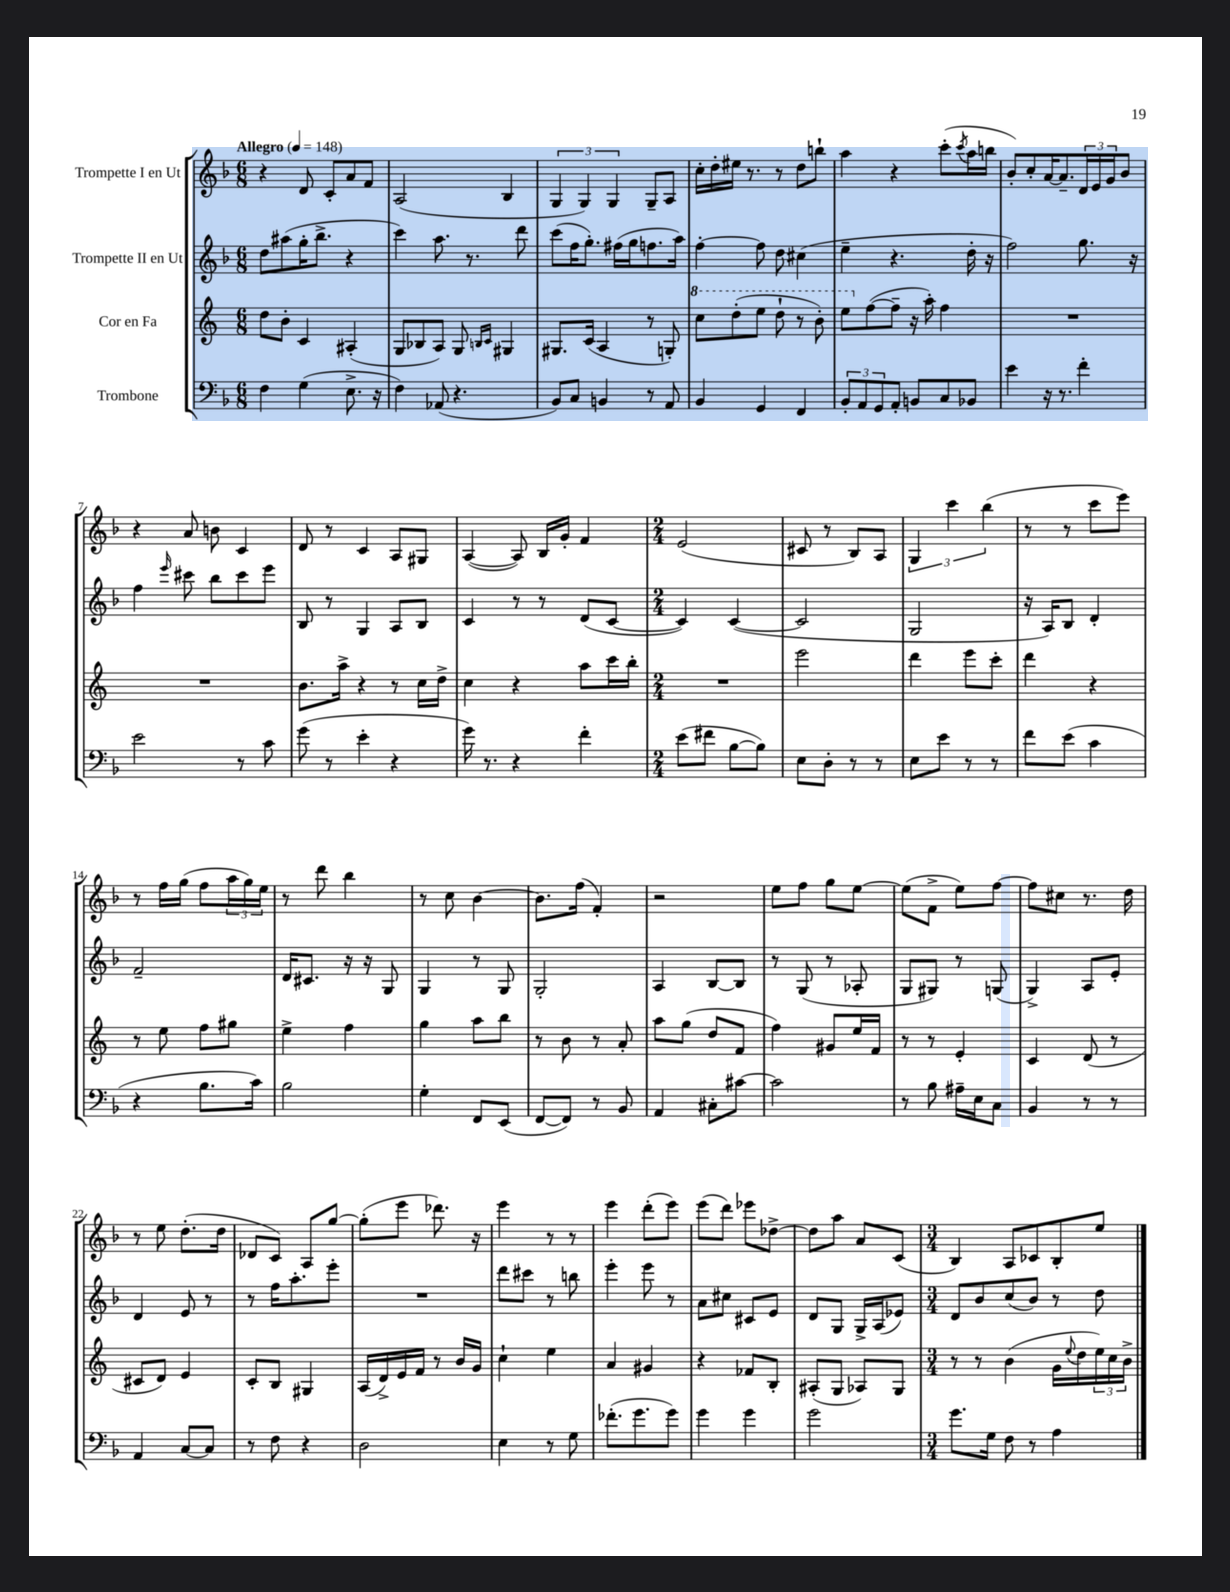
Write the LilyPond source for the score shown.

<<
\new StaffGroup <<
\new Staff = "s0" \with { instrumentName = "Trompette I en Ut" } {
    \clef treble \key f \major \numericTimeSignature \time 6/8 \tempo "Allegro" 4 = 148
    r4 d'8 c'8-. a'8 f'8 |
    a2( bes4 |
    \tuplet 3/2 { g4 g4) g4 } g8-- a8 |
    c''16-. d''16-. eis''16 r8. r8 d''8 b''8-! |
    a''4 r4 c'''8-.( \acciaccatura { c'''8 } a''16 b''16 |
    bes'8-.) c''8-. a'16~ a'8.-- \tuplet 3/2 { d'16 e'16 g'16 } bes'8 |
    r4 a'8 b'8 c'4 |
    d'8 r8 c'4 a8 gis8 |
    a4~( a8) bes16 g'16-. f'4 |
    \numericTimeSignature \time 2/4 e'2( |
    cis'8 r8 bes8) a8 |
    \tuplet 3/2 { g4 c'''4 bes''4( } |
    r8 r8 c'''8 e'''8) |
    r8 f''16 g''16( f''8 \tuplet 3/2 { a''16 g''16) e''16 } |
    r8 d'''8 bes''4 |
    r8 c''8 bes'4~ |
    bes'8. f''16( f'4-.) |
    r2 |
    e''8 f''8 g''8 e''8~ |
    e''8( f'8-> e''8) f''8~ |
    f''8 cis''8 r8. d''16 |
    r8 e''8 d''8.-.( d''16 |
    des'8 c'8) a8 g''8~ |
    g''8-.( e'''8 des'''8.) r16 |
    e'''4 r8 r8 |
    e'''4 d'''8-.( e'''8) |
    e'''8( d'''8) ees'''8 des''8~-> |
    des''8 a''8 a'8 c'8( |
    \numericTimeSignature \time 3/4 bes4) a8 ces'8 bes8-. e''8 \bar "|." |
}
\new Staff = "s1" \with { instrumentName = "Trompette II en Ut" } {
    \clef treble \key f \major \numericTimeSignature \time 6/8
    d''8 ais''8( g''16-. bes''8.-> r4 |
    c'''4) a''8. r8. d'''8 |
    c'''8( f''16 g''8.-.) fis''16( g''16 f''8. a''16) |
    f''4~-. f''8 d''8 cis''4( |
    e''4-- r4. d''16-. r16 |
    f''2) g''8. r16 |
    f''4 \grace { e'''16 } cis'''8 bes''8 cis'''8 e'''8 |
    bes8 r8 g4 a8 bes8 |
    c'4 r8 r8 d'8( c'8~ |
    \numericTimeSignature \time 2/4 c'4) c'4~( |
    c'2 |
    g2 |
    r16 a16) bes8 d'4-. |
    f'2-- |
    d'16 cis'8. r16 r16 g8 |
    g4 r8 g8 |
    g2-. |
    a4 bes8~ bes8 |
    r8 g8( r8 aes8-. |
    g8 gis8) r8 g8( |
    g4->) a8 e'8-. |
    d'4 e'8 r8 |
    r8 f''16 a''8.-. e'''8-. |
    R2 |
    d'''8 cis'''8 r8 b''8 |
    e'''4-. e'''8 r8 |
    a'8 cis''8 cis'8 e'8 |
    d'8 g8 g16-> a16( ees'8) |
    \numericTimeSignature \time 3/4 d'8 bes'8 c''8( bes'8) r8 d''8 \bar "|." |
}
\new Staff = "s2" \with { instrumentName = "Cor en Fa" } {
    \clef treble \key c \major \numericTimeSignature \time 6/8
    d''8 b'8-. c'4 ais4-.( |
    g8 bes8 a8) g8 \grace { b16 c'16 } gis4 |
    gis8. c'16( a4 r8 g8-.) |
    \ottava #1 c'''8 d'''8-.( e'''8 d'''8-! r8 b''8-.) |
    e'''8 \ottava #0 f''8~( f''8-- r16 a''16-.) f''4 |
    R2. |
    R2. |
    b'8. a''16-> r4 r8 c''16 d''16-> |
    c''4 r4 a''8 c'''16 b''16-. |
    \numericTimeSignature \time 2/4 R2 |
    e'''2 |
    d'''4 e'''8 c'''8-. |
    d'''4 r4 |
    r8 e''8 f''8 gis''8 |
    e''4-> f''4 |
    g''4 a''8 b''8 |
    r8 b'8 r8 a'8-. |
    a''8 g''8( d''8 f'8 |
    f''4) gis'8 e''16 f'16 |
    r8 r8 e'4-. |
    c'4 d'8( r8 |
    cis'8 d'8) e'4 |
    c'8-. b8 gis4 |
    a16( d'16->) e'16 f'16 r8 b'16 g'16 |
    c''4-! e''4 |
    a'4 gis'4 |
    r4 fes'8 b8-. |
    ais8-.( g8 aes8) g8 |
    \numericTimeSignature \time 3/4 r8 r8 b'4( g'16 \appoggiatura { e''8 } d''16 \tuplet 3/2 { e''16) c''16 b'16-> } \bar "|." |
}
\new Staff = "s3" \with { instrumentName = "Trombone" } {
    \clef bass \key f \major \numericTimeSignature \time 6/8
    f4 g4( e8.-> r16 |
    f4) aes,8( r4. |
    bes,8) c8 b,4 r8 a,8 |
    bes,4 g,4 f,4 |
    \tuplet 3/2 { bes,8-. a,8 g,8 } a,8-. b,8 c8 bes,8 |
    e'4 r16 r8. f'4-. |
    e'2 r8 c'8 |
    g'8( r8 e'4-. r4 |
    g'16) r8. r4 f'4-. |
    \numericTimeSignature \time 2/4 e'8( fis'8 bes8~ bes8) |
    e8 d8-. r8 r8 |
    e8 e'8 r8 r8 |
    f'8 e'8( c'4 |
    r4 bes8. c'16) |
    bes2 |
    g4-. f,8 e,8( |
    f,8~ f,8) r8 bes,8 |
    a,4 cis8-. cis'8~ |
    cis'2 |
    r8 bes8 ais16-- e16 c8 |
    bes,4 r8 r8 |
    a,4 c8~ c8 |
    r8 f8 r4 |
    d2 |
    e4 r8 g8 |
    fes'8.-.( g'8. g'8) |
    g'4 g'4 |
    g'2 |
    \numericTimeSignature \time 3/4 g'8. g16 f8 r8 a4 \bar "|." |
}
>>
>>
